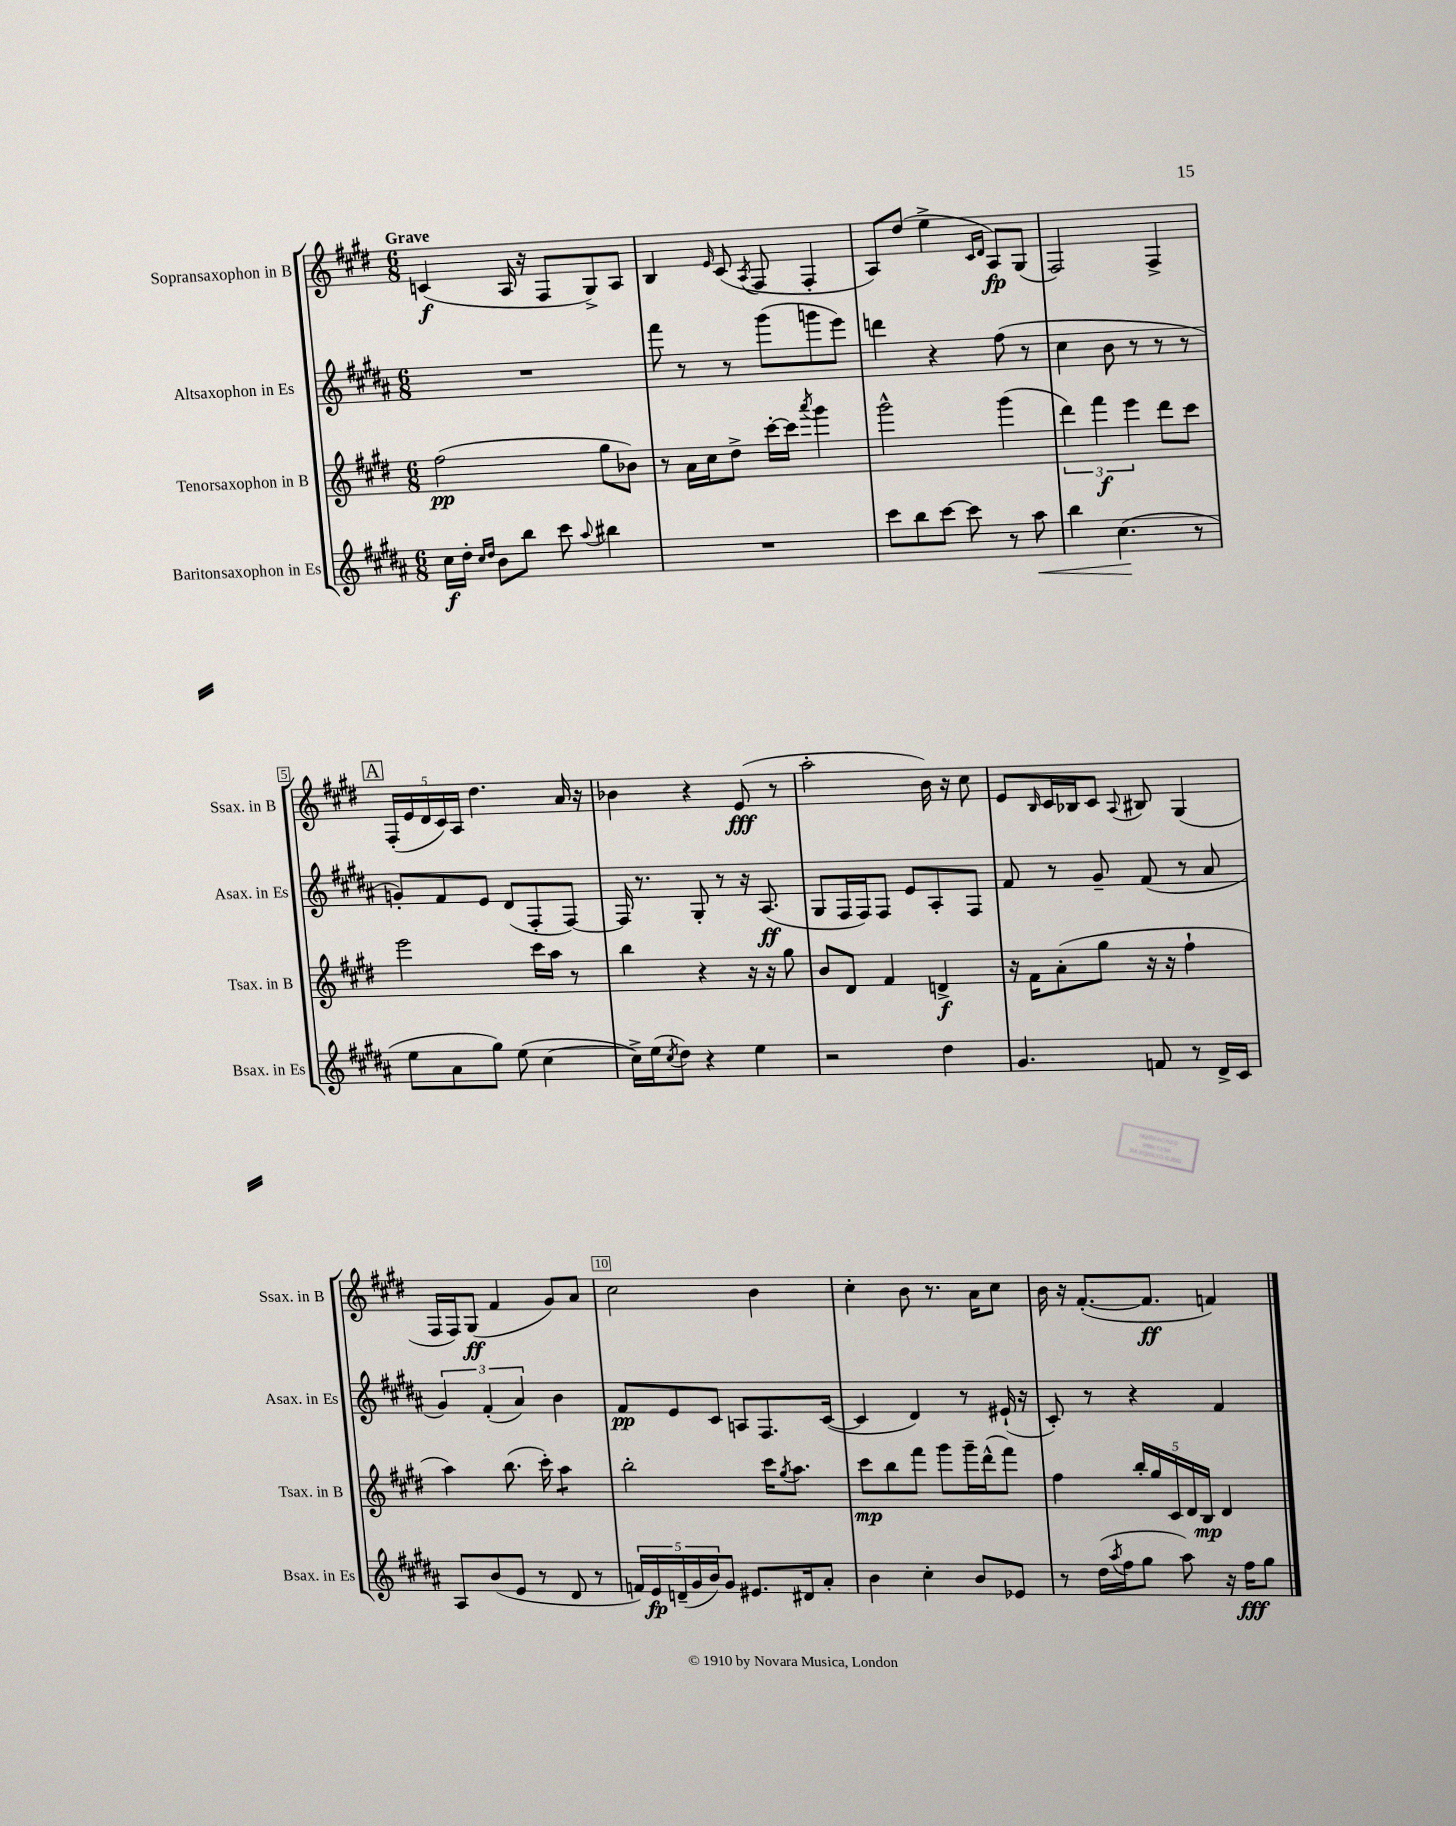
<<
\new StaffGroup <<
\new Staff = "s0" \with { instrumentName = "Sopransaxophon in B" shortInstrumentName = "Ssax. in B" } {
    \clef treble \key e \major \numericTimeSignature \time 6/8 \tempo "Grave"
    c'4\f( a16 r16 fis8 gis8->) a8 |
    b4 \grace { e'16 } cis'8( \acciaccatura { a8 } fis8 fis4-. |
    a8) dis''8( e''4-> \grace { cis'16 dis'16 } a8\fp) gis8( |
    fis2) fis4-> |
    \mark \markup { \box "A" } \tuplet 5/4 { fis16-.( e'16 dis'16 cis'16) a16 } dis''4. a'16 r16 |
    bes'4 r4 e'8\fff( r8 |
    a''2-. b'16) r16 cis''8 |
    e'8 \grace { b16 } cis'16 bes16 cis'8 \appoggiatura { a8 } bis8 gis4( |
    fis16 fis16) gis8\ff( fis'4 gis'8) a'8 |
    cis''2 b'4 |
    cis''4-. b'8 r8. a'16 cis''8 |
    b'16 r16 fis'8.~-.( fis'8.\ff f'4) \bar "|." |
}
\new Staff = "s1" \with { instrumentName = "Altsaxophon in Es" shortInstrumentName = "Asax. in Es" } {
    \clef treble \key b \major \numericTimeSignature \time 6/8
    R2. |
    fis'''8 r8 r8 gis'''8( g'''8 e'''8) |
    d'''4 r4 fis''8( r8 |
    cis''4 b'8 r8 r8 r8 |
    \mark \markup { \box "A" } g'8-.) fis'8 e'8 dis'8( fis8-. fis8~) |
    fis16 r8. gis8-. r8 r16 ais8.\ff( |
    gis8 fis16 fis16) fis8 e'8 ais8-. fis8 |
    fis'8 r8 gis'8-- fis'8( r8 ais'8 |
    \tuplet 3/2 { gis'4) fis'4-.( ais'4) } b'4 |
    fis'8\pp e'8 cis'8 a8 fis8. cis'16~( |
    cis'4 dis'4) r8 eis'16-!( r16 |
    cis'8-.) r8 r4 fis'4 \bar "|." |
}
\new Staff = "s2" \with { instrumentName = "Tenorsaxophon in B" shortInstrumentName = "Tsax. in B" } {
    \clef treble \key e \major \numericTimeSignature \time 6/8
    fis''2\pp( gis''8 bes'8) |
    r8 a'16 cis''16 dis''8-> cis'''16~-. cis'''16 \acciaccatura { a'''8 } gis'''4 |
    gis'''2-^ gis'''4( |
    \tuplet 3/2 { dis'''4) fis'''4\f e'''4 } dis'''8 cis'''8 |
    \mark \markup { \box "A" } e'''2 cis'''16 a''16 r8 |
    b''4 r4 r16 r16 gis''8 |
    b'8 dis'8 fis'4 d'4->\f |
    r16 fis'16 a'8-.( gis''8 r16 r16 fis''4-! |
    a''4) b''8.( cis'''16-.) a''4:8 |
    b''2-. cis'''16 \acciaccatura { gis''8 } a''8. |
    cis'''8\mp b''8 fis'''8 gis'''8 gis'''16-- dis'''16-^( fis'''8) |
    fis''4 \tuplet 5/4 { b''16-. gis''16 cis'16 dis'16 b16\mp } dis'4 \bar "|." |
}
\new Staff = "s3" \with { instrumentName = "Baritonsaxophon in Es" shortInstrumentName = "Bsax. in Es" } {
    \clef treble \key b \major \numericTimeSignature \time 6/8
    cis''16\f dis''16-. \grace { cis''16 dis''16 } b'8 b''8 cis'''8 \appoggiatura { ais''8 } bis''4 |
    R2. |
    cis'''8 b''8 cis'''8~ cis'''8 r8 ais''8\< |
    b''4 cis''4.\!( r8 |
    \mark \markup { \box "A" } e''8 ais'8 gis''8) e''8( cis''4~ |
    cis''16->) e''16( \acciaccatura { cis''8 } dis''8) r4 e''4 |
    r2 dis''4 |
    gis'4. f'8 r8 dis'16-> cis'16 |
    ais8 b'8( e'8 r8 dis'8 r8 |
    \tuplet 5/4 { f'16) e'16\fp d'16--( gis'16 b'16) } gis'8 eis'8. dis'16 ais'8-. |
    b'4 cis''4-. b'8 ees'8 |
    r8 dis''16( \acciaccatura { ais''8 } fis''16 gis''8 ais''8) r16 fis''16\fff gis''8 \bar "|." |
}
>>
>>
\layout { \context { \Score \override BarNumber.break-visibility = ##(#f #t #t) barNumberVisibility = #(every-nth-bar-number-visible 5) \override BarNumber.stencil = #(make-stencil-boxer 0.1 0.3 ly:text-interface::print) } }
